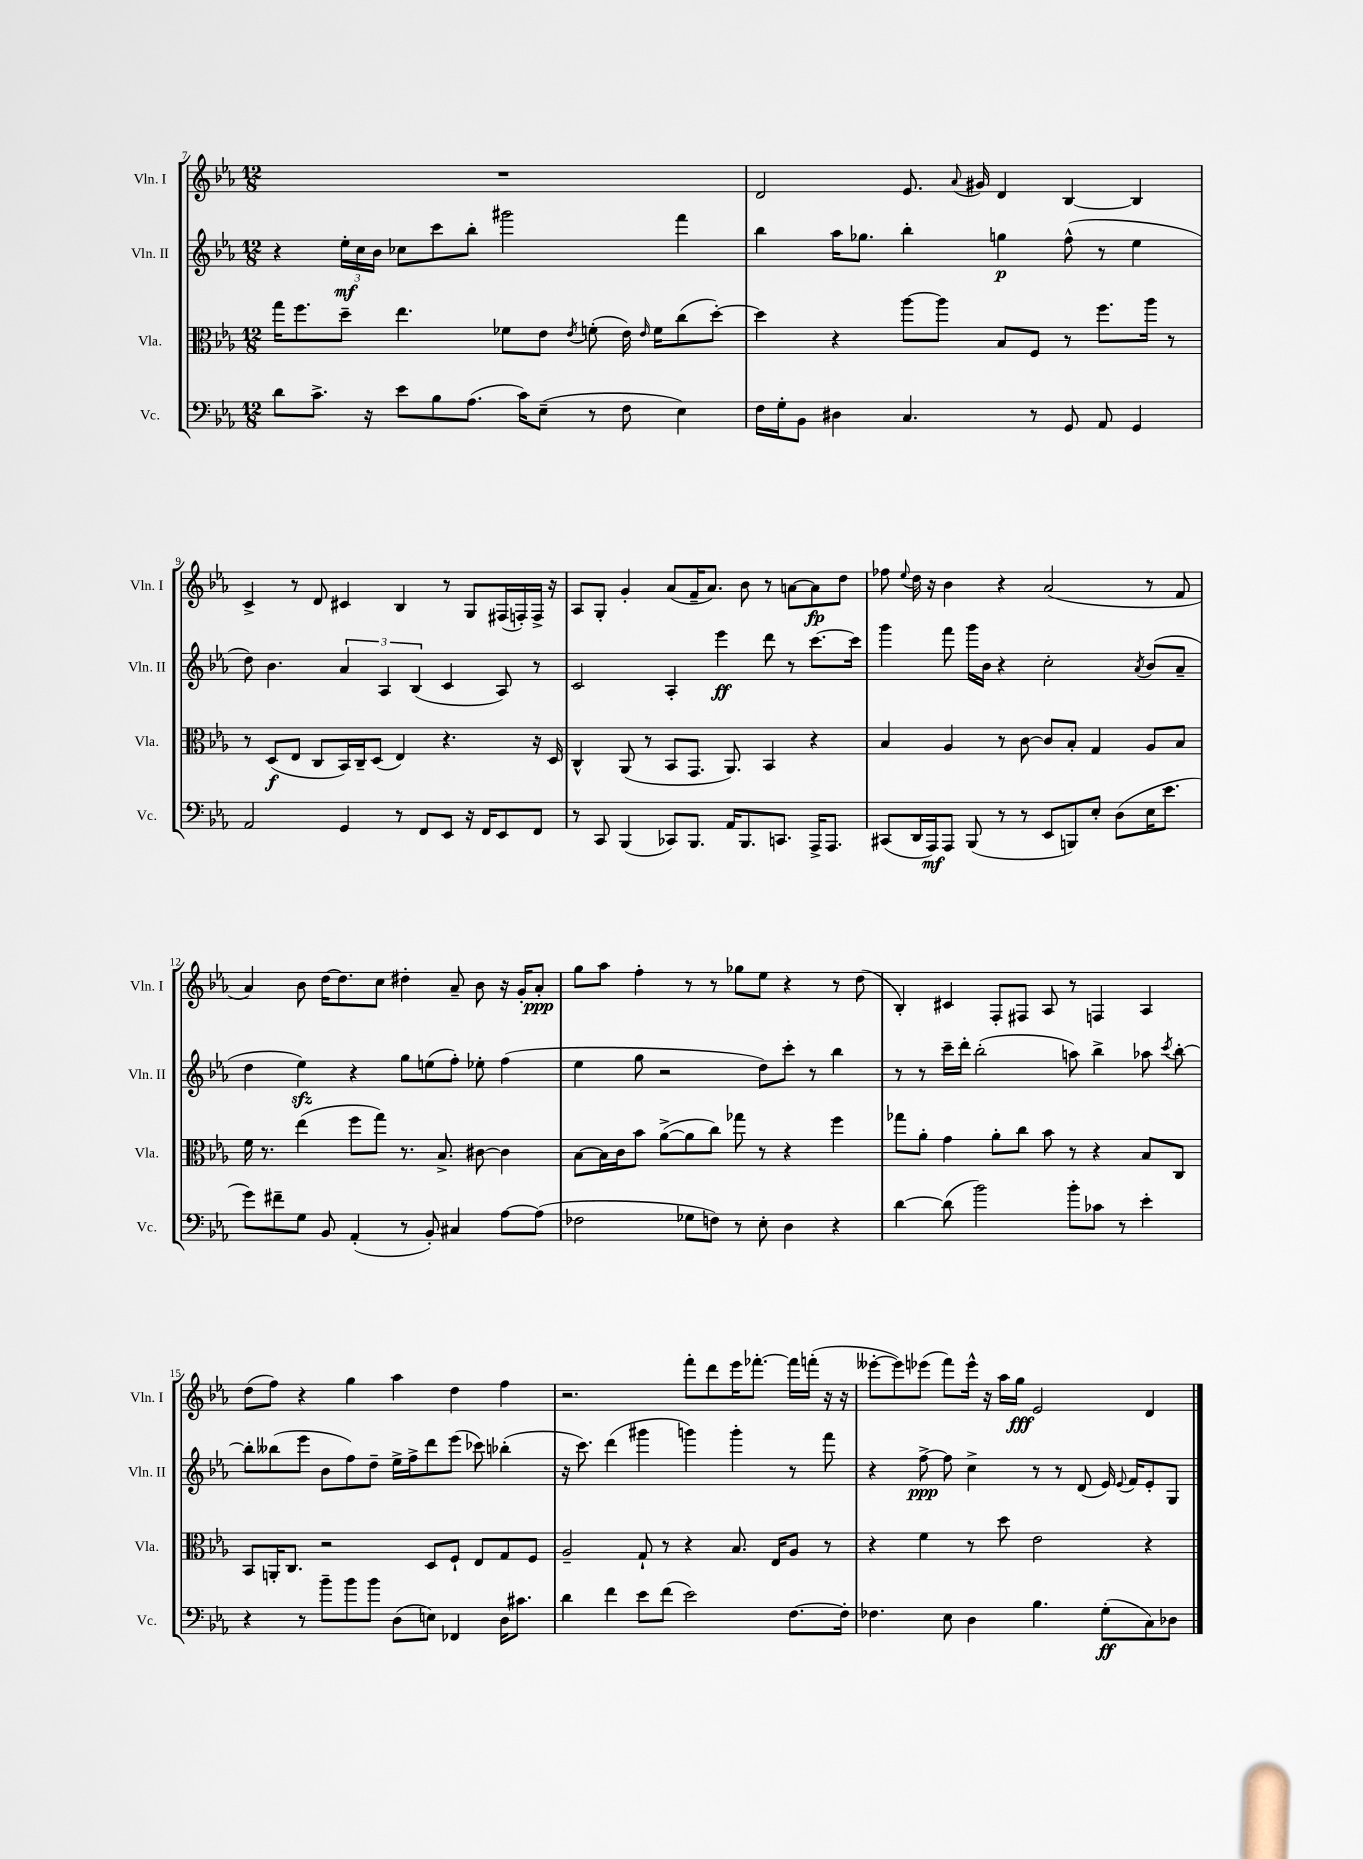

**kern	**dynam	**kern	**dynam	**kern	**dynam	**kern	**dynam
*part4	*part4	*part3	*part3	*part2	*part2	*part1	*part1
*staff4	*staff4	*staff3	*staff3	*staff2	*staff2	*staff1	*staff1
*I"Vc.	*	*I"Vla.	*	*I"Vln. II	*	*I"Vln. I	*
*I'Vc.	*	*I'Vla.	*	*I'Vln. II	*	*I'Vln. I	*
*clefF4	*	*clefC3	*	*clefG2	*	*clefG2	*
*k[b-e-a-]	*	*k[b-e-a-]	*	*k[b-e-a-]	*	*k[b-e-a-]	*
*M12/8	*	*M12/8	*	*M12/8	*	*M12/8	*
=7	=7	=7	=7	=7	=7	=7	=7
8d\L	.	16gg\KL	.	4r	.	1.r	.
.	.	8.ff\	.	.	.	.	.
8.c^\J	.	.	.	.	.	.	.
.	.	8dd~\J	.	24ee-'\LL	mf	.	.
.	.	.	.	24cc\	.	.	.
16r	.	.	.	.	.	.	.
.	.	.	.	24b-\JJ	.	.	.
8e-\L	.	4.ee-\	.	8cc-X\L	.	.	.
8B-\	.	.	.	8ccc\	.	.	.
(8.A-\J	.	.	.	8bb-'\J	.	.	.
.	.	8f-X\L	.	2ggg#X\	.	.	.
16c\KL)	.	.	.	.	.	.	.
(8E-~\J	.	8e-\J	.	.	.	.	.
.	.	8qe-/	.	.	.	.	.
8r	.	(8fn'\	.	.	.	.	.
8F\	.	16e-\)	.	.	.	.	.
.	.	16qqe-/	.	.	.	.	.
.	.	16f\KL	.	.	.	.	.
4E-\)	.	(8cc\	.	4fff\	.	.	.
.	.	[8dd'\J)	.	.	.	.	.
=8	=8	=8	=8	=8	=8	=8	=8
16F\LL	.	4dd\]	.	4bb-\	.	2d/	.
16G'\J	.	.	.	.	.	.	.
8BB-\J	.	.	.	.	.	.	.
4D#X\	.	4r	.	16aa-\KL	.	.	.
.	.	.	.	8.gg-X\J	.	.	.
4.C/	.	[8aa-\L	.	4bb-'\	.	8.e-/	.
.	.	8aa-\J]	.	.	.	.	.
.	.	.	.	.	.	8qqa-/	.
.	.	.	.	.	.	16g#X/	.
.	.	8B-/L	.	4ggn\	p	4d/	.
8r	.	8F/J	.	.	.	.	.
8GG/	.	8r	.	(8ff^^\	.	[4B-/	.
8AA-/	.	8.ff\L	.	8r	.	.	.
4GG/	.	.	.	4ee-\	.	4B-/]	.
.	.	16aa-\Jk	.	.	.	.	.
.	.	8r	.	.	.	.	.
!!LO:LB:g=z
=9	=9	=9	=9	=9	=9	=9	=9
2AA-/	.	8r	.	8dd\)	.	4c^/	.
.	.	(8D/L	f	4.b-\	.	.	.
.	.	8E-/J	.	.	.	8r	.
.	.	8C/L	.	.	.	8d/	.
4GG/	.	16BB-/L)	.	6a-/	.	4c#X/	.
.	.	16C~/J	.	.	.	.	.
.	.	(8D/J	.	.	.	.	.
.	.	.	.	6A-/	.	.	.
8r	.	4E-/)	.	.	.	4B-/	.
.	.	.	.	(6B-/	.	.	.
8FF/L	.	.	.	.	.	.	.
8EE-/J	.	4.r	.	4c/	.	8r	.
16r	.	.	.	.	.	8G/L	.
16FF/KL	.	.	.	.	.	.	.
8EE-/	.	.	.	8A-/)	.	(16F#X/L	.
.	.	.	.	.	.	16Fn'/)	.
8FF/J	.	16r	.	8r	.	16F^/JJ	.
.	.	16D/	.	.	.	16r	.
=10	=10	=10	=10	=10	=10	=10	=10
8r	.	4C^^/	.	2c/	.	8A-/L	.
8CC/	.	.	.	.	.	8G'/J	.
(4BBB-/	.	(8AA-/	.	.	.	4g'/	.
.	.	8r	.	.	.	.	.
8CC-X/L)	.	8BB-/L	.	4A-'/	.	(8a-/L	.
8.BBB-/J	.	8.GG/J	.	.	.	16f~/K	.
.	.	.	.	.	.	8.a-/J)	.
.	.	.	.	4eee-\	ff	.	.
16AA-/KL	.	8.AA-/)	.	.	.	.	.
8.BBB-/	.	.	.	.	.	8b-\	.
.	.	4BB-/	.	8ddd\	.	8r	.
8.CCn/J	.	.	.	.	.	.	.
.	.	.	.	8r	.	[8an\L	.
16AAA-^/KL	.	4r	.	[8.ccc\L	.	8a\]	fp
8.AAA-/J	.	.	.	.	.	.	.
.	.	.	.	.	.	8dd\J	.
.	.	.	.	16ccc\Jk]	.	.	.
=11	=11	=11	=11	=11	=11	=11	=11
(8CC#X/L	.	4B-/	.	4ggg\	.	8ff-X\	.
.	.	.	.	.	.	8qqee-/	.
16DD/L	.	.	.	.	.	16dd\	.
16AAA-/J)	mf	.	.	.	.	16r	.
8AAA-/J	.	4A-/	.	8fff\	.	4b-\	.
(8BBB-/	.	.	.	16ggg\LL	.	.	.
.	.	.	.	16b-\JJ	.	.	.
8r	.	8r	.	4r	.	4r	.
8r	.	[8c\	.	.	.	.	.
8EE-/L	.	8c/L]	.	2cc'\	.	(2a-/	.
8BBBn/)	.	8B-'/J	.	.	.	.	.
8E-'/J	.	4G/	.	.	.	.	.
(8D\L	.	.	.	.	.	.	.
.	.	.	.	8qa-/	.	.	.
16E-\K	.	8A-/L	.	(8b-/L	.	8r	.
8.e-\J	.	.	.	.	.	.	.
.	.	8B-/J	.	8a-~/J	.	8f/	.
!!LO:LB:g=z
=12	=12	=12	=12	=12	=12	=12	=12
8g\L)	.	16f\	.	4dd\	.	4a-/)	.
.	.	8.r	.	.	.	.	.
8f#X~\	.	.	.	.	.	.	.
8G\J	.	(4ee-\	.	4ee-zz\)	.	8b-\	.
8BB-/	.	.	.	.	.	[16dd\KL	.
.	.	.	.	.	.	8.dd\]	.
(4AA-'/	.	8ff\L	.	4r	.	.	.
.	.	8gg\J)	.	.	.	8cc\J	.
8r	.	8.r	.	8gg\L	.	4dd#X'\	.
8BB-'/)	.	.	.	(8een\	.	.	.
.	.	8.B-^/	.	.	.	.	.
4C#X/	.	.	.	8ff'\J)	.	8a-~/	.
.	.	[8c#X\	.	8ee-X'\	.	8b-\	.
[8A-\L	.	4c#\]	.	(4ff\	.	16r	.
.	.	.	.	.	.	16g'/KL	.
(8A-\J]	.	.	.	.	.	8a-'/J	ppp
=13	=13	=13	=13	=13	=13	=13	=13
2F-X\	.	[8B-\L	.	4ee-\	.	8gg\L	.
.	.	16B-\L]	.	.	.	8aa-\J	.
.	.	16c\J	.	.	.	.	.
.	.	8b-\J	.	8gg\	.	4ff'\	.
.	.	([8a-^\L	.	2r	.	.	.
8G-X\L	.	8a-\]	.	.	.	8r	.
8Fn\J)	.	8cc\J)	.	.	.	8r	.
8r	.	8gg-X\	.	.	.	8gg-X\L	.
8E-'\	.	8r	.	8dd\L)	.	8ee-\J	.
4D\	.	4r	.	8ccc'\J	.	4r	.
.	.	.	.	8r	.	.	.
4r	.	4ff\	.	4bb-\	.	8r	.
.	.	.	.	.	.	(8dd\	.
=14	=14	=14	=14	=14	=14	=14	=14
[4d\	.	8gg-X\L	.	8r	.	4B-'/)	.
.	.	8a-'\J	.	8r	.	.	.
(8d\]	.	4g\	.	16ccc~\LL	.	4c#X/	.
.	.	.	.	16ddd'\JJ	.	.	.
2b-\)	.	.	.	(2bb-'\	.	.	.
.	.	8a-'\L	.	.	.	8F'/L	.
.	.	8cc\J	.	.	.	8F#X/J	.
.	.	8b-\	.	.	.	8A-/	.
8b-'\L	.	8r	.	8aan\)	.	8r	.
8c-X\J	.	4r	.	4bb-^\	.	4Fn/	.
8r	.	.	.	.	.	.	.
4e-'\	.	8B-/L	.	8aa-X\	.	4A-/	.
.	.	.	.	8qccc/	.	.	.
.	.	8C/J	.	[8bb-'\	.	.	.
!!LO:LB:g=z
=15	=15	=15	=15	=15	=15	=15	=15
4r	.	8BB-/L	.	8bb-'\L]	.	(8dd\L	.
.	.	16AAn'/K	.	(8bb--X\	.	8ff\J)	.
.	.	8.C/J	.	.	.	.	.
8r	.	.	.	8eee-\J	.	4r	.
8b-~\L	.	2r	.	8b-\L	.	.	.
8b-\	.	.	.	8ff\)	.	4gg\	.
8b-\J	.	.	.	8dd~\J	.	.	.
(8D\L	.	.	.	16ee-^\LL	.	4aa-\	.
.	.	.	.	16ff^\J	.	.	.
8En\J)	.	8D/L	.	8ddd\	.	.	.
4FF-X/	.	8F`/J	.	(8eee-\J	.	4dd\	.
.	.	8E-/L	.	8ccc-X\)	.	.	.
16D\KL	.	8G/	.	(4bb-X'\	.	4ff\	.
8.c#X\J	.	.	.	.	.	.	.
.	.	8F/J	.	.	.	.	.
=16	=16	=16	=16	=16	=16	=16	=16
4d\	.	2A-~/	.	16r	.	2.r	.
.	.	.	.	8.ccc\)	.	.	.
4f\	.	.	.	(4ddd\	.	.	.
8e-\L	.	8G`/	.	4ggg#X\	.	.	.
(8f\J	.	8r	.	.	.	.	.
2e-\)	.	4r	.	4gggn\)	.	8fff'\L	.
.	.	.	.	.	.	8ddd\	.
.	.	8.B-/	.	4ggg'\	.	16eee-\K	.
.	.	.	.	.	.	[8.fff-X'\J	.
.	.	16E-/KL	.	.	.	.	.
[8.F\L	.	8A-/J	.	8r	.	16fff-\LL]	.
.	.	.	.	.	.	(16fffn'\JJ	.
.	.	8r	.	8fff\	.	16r	.
16F'\Jk]	.	.	.	.	.	16r	.
=17	=17	=17	=17	=17	=17	=17	=17
4.F-X\	.	4r	.	4r	.	[8eee--X'\L	.
.	.	.	.	.	.	8eee--\])	.
.	.	4f\	.	[8ff^\	ppp	(8eee-X\J	.
8E-\	.	.	.	8ff\]	.	8fff\L)	.
4D\	.	8r	.	4cc^\	.	16eee-^^\Jk	.
.	.	.	.	.	.	16r	.
.	.	8dd\	.	.	.	16aa-\LL	.
.	.	.	.	.	.	16gg\JJ	fff
4.B-\	.	2e-\	.	8r	.	2e-/	.
.	.	.	.	8r	.	.	.
.	.	.	.	(8d/	.	.	.
(8G'\L	ff	.	.	16e-/)	.	.	.
.	.	.	.	8qqe-/	.	.	.
.	.	.	.	16f/KL	.	.	.
8C\)	.	4r	.	8e-'/	.	4d/	.
8D-X\J	.	.	.	8G/J	.	.	.
==	==	==	==	==	==	==	==
*-	*-	*-	*-	*-	*-	*-	*-
